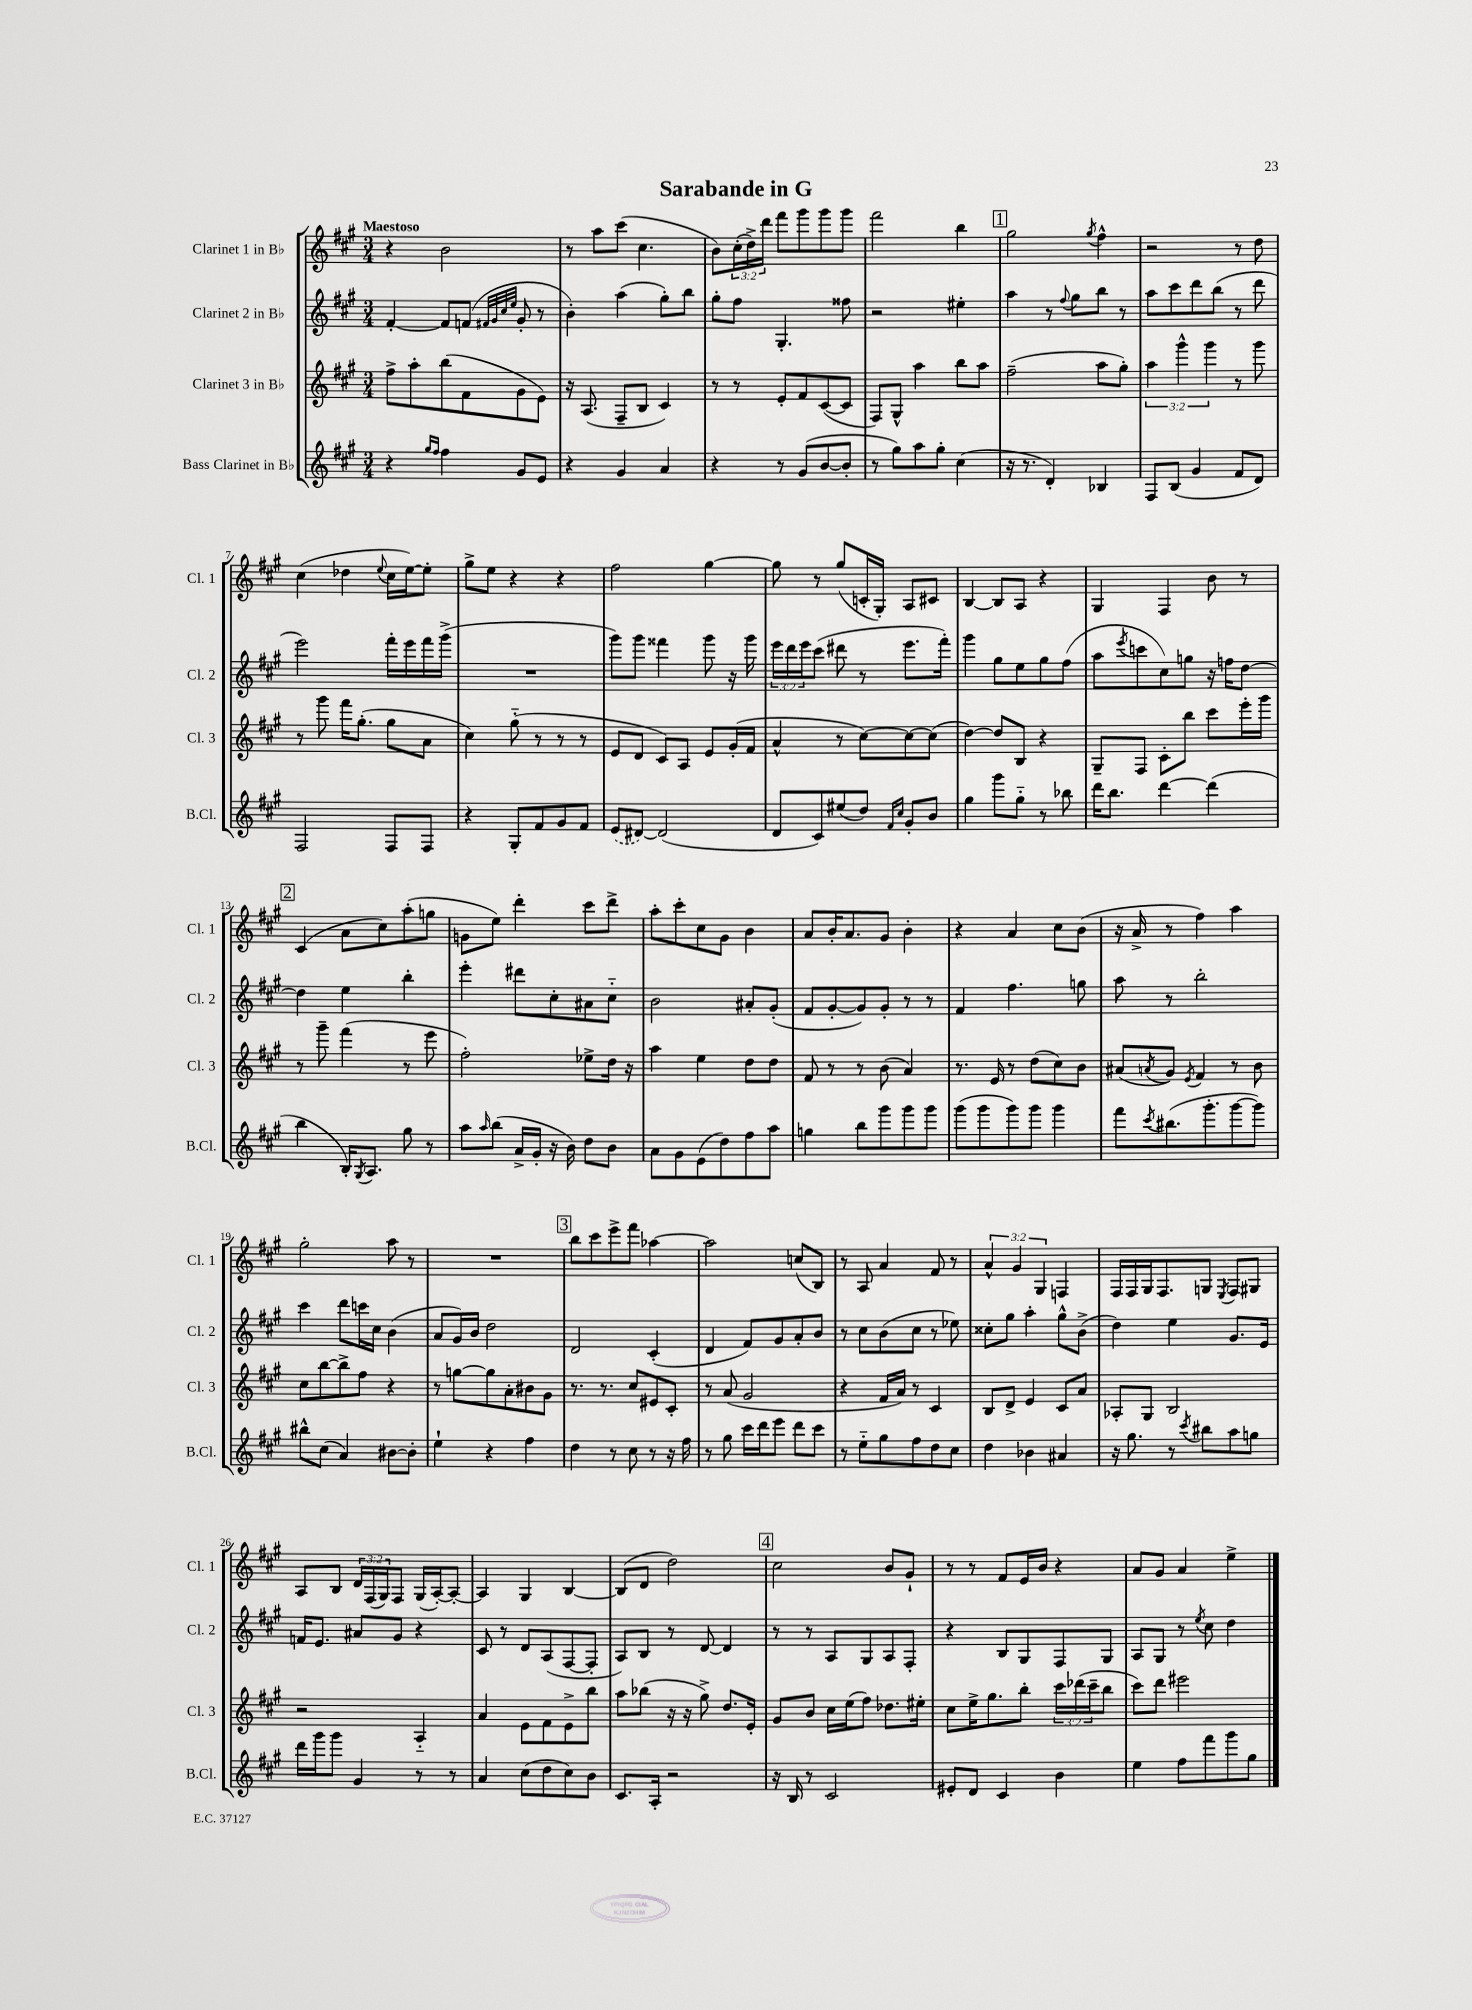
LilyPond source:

\header { title = "Sarabande in G" }
<<
\new StaffGroup <<
\new Staff = "s0" \with { instrumentName = "Clarinet 1 in Bb" shortInstrumentName = "Cl. 1" } {
    \clef treble \key a \major \numericTimeSignature \time 3/4 \override Staff.TupletNumber.text = #tuplet-number::calc-fraction-text \tempo "Maestoso"
    r4 b'2 |
    r8 a''8 cis'''8( cis''4. |
    b'8) \tuplet 3/2 { cis''16-.( d''16->) d'''16 } fis'''8 gis'''8 gis'''8 gis'''8 |
    fis'''2 b''4 |
    \mark \markup { \box "1" } gis''2 \acciaccatura { gis''8 } fis''4-^ |
    r2 r8 d''8 |
    cis''4( des''4 \appoggiatura { e''8 } cis''16 e''16~) e''8-. |
    gis''8-> e''8 r4 r4 |
    fis''2 gis''4~ |
    gis''8 r8 gis''8( c'16-. gis16-.) a8 cis'8 |
    b4~ b8 a8 r4 |
    gis4 fis4 b'8 r8 |
    \mark \markup { \box "2" } cis'4( a'8 cis''8) a''8-.( g''8 |
    g'8 e''8) d'''4-. cis'''8 d'''8-> |
    a''8-. cis'''8-. cis''8 gis'8 b'4 |
    a'8 b'16-. a'8. gis'8 b'4-. |
    r4 a'4 cis''8 b'8( |
    r16 a'16-> r8 fis''4) a''4 |
    gis''2-. a''8 r8 |
    R2. |
    \mark \markup { \box "3" } b''8 cis'''8 e'''8-> fis'''8 aes''4~ |
    aes''2 c''8( b8) |
    r8 a8 a'4 fis'8 r8 |
    \tuplet 3/2 { a'4-^ gis'4 gis4 } f4 |
    fis16 fis16 gis16 fis8. g8 \acciaccatura { e8 } fis8 gis8 |
    a8 b8 \tuplet 3/2 { d'16 fis16( gis16) } fis8 gis16( a16~-.) a8~-. |
    a4 gis4 b4~ |
    b8( d'8 d''2) |
    \mark \markup { \box "4" } cis''2 b'8 gis'8-! |
    r8 r8 fis'8 e'16 b'16 r4 |
    a'8 gis'8 a'4 e''4-> \bar "|." |
}
\new Staff = "s1" \with { instrumentName = "Clarinet 2 in Bb" shortInstrumentName = "Cl. 2" } {
    \clef treble \key a \major \numericTimeSignature \time 3/4 \override Staff.TupletNumber.text = #tuplet-number::calc-fraction-text
    fis'4~-. fis'8 f'8( \grace { fis'32 gis'32 cis''32 e''32 } gis'8-. r8 |
    b'4-.) a''4( gis''8-.) b''8 |
    gis''8-. fis''8 gis4.-. fisis''8 |
    r2 eis''4-. |
    \mark \markup { \box "1" } a''4 r8 \appoggiatura { fis''8 } gis''8 b''8 r8 |
    a''8 cis'''8 d'''8 b''8( r8 d'''8 |
    e'''2) fis'''16-. e'''16 fis'''16 gis'''16->( |
    R2. |
    gis'''8) gis'''8 fisis'''4 gis'''8 r16 gis'''16 |
    \tuplet 3/2 { e'''16 d'''16 e'''16 } cis'''8( dis'''8 r8 e'''8. fis'''16-.) |
    gis'''4 gis''8 e''8 gis''8 fis''8( |
    a''8 \acciaccatura { e'''8 } c'''8 cis''8) g''8 r16 f''16 d''8~ |
    \mark \markup { \box "2" } d''4 e''4 b''4-. |
    e'''4-. dis'''8 cis''8-. ais'8 cis''8-_ |
    b'2 ais'8-. gis'8-.( |
    fis'8 gis'8~-. gis'8) gis'8-. r8 r8 |
    fis'4 fis''4. g''8 |
    a''8 r8 b''2-. |
    cis'''4 d'''8 c'''16 cis''16 b'4( |
    a'8 gis'16) b'16 d''2 |
    \mark \markup { \box "3" } d'2 cis'4-.( |
    d'4 fis'8) gis'8 a'8-. b'8 |
    r8 cis''8 b'8( cis''8 r8 ees''8) |
    cisis''8-. gis''8 a''4-. gis''8-^ b'8->( |
    d''4) e''4 gis'8. e'16 |
    f'16 e'8. ais'8 gis'8 r4 |
    cis'8 r8 d'8 a8( fis8~ fis8-. |
    a8) b8 r8 d'8~ d'4 |
    \mark \markup { \box "4" } r8 r8 a8 gis8 a8 fis8-. |
    r4 b8 gis8 fis8 gis8 |
    a8 gis8 r8 \acciaccatura { e''8 } cis''8 d''4 \bar "|." |
}
\new Staff = "s2" \with { instrumentName = "Clarinet 3 in Bb" shortInstrumentName = "Cl. 3" } {
    \clef treble \key a \major \numericTimeSignature \time 3/4 \override Staff.TupletNumber.text = #tuplet-number::calc-fraction-text
    fis''8-> a''8-. b''8( fis'8 gis'8 e'8) |
    r16 a8.( fis8-- b8 cis'4) |
    r8 r8 e'8-. fis'8 cis'8~( cis'8 |
    fis8) gis8-^ a''4 b''8 a''8 |
    \mark \markup { \box "1" } fis''2--( a''8 gis''8-.) |
    \tuplet 3/2 { a''4 gis'''4-^ gis'''4 } r8 gis'''8 |
    r8 gis'''8 fis'''16 gis''8.-.( gis''8 a'8 |
    cis''4) gis''8-_( r8 r8 r8 |
    e'8 d'8 cis'8) a8 e'8 gis'16-.( fis'16 |
    a'4-^ r8 cis''8~) cis''8~ cis''8( |
    d''4~) d''8 b8 r4 |
    gis8-- fis8 cis'8-. b''8 cis'''8 e'''16-. gis'''16 |
    \mark \markup { \box "2" } r8 gis'''8-- fis'''4( r8 e'''8 |
    fis''2-.) ees''8-> d''16 r16 |
    a''4 e''4 d''8 d''8 |
    fis'8 r8 r8 b'8( a'4) |
    r8. e'16 r8 d''8( cis''8) b'8 |
    ais'8( \acciaccatura { a'8 } gis'8) \acciaccatura { e'8 } fis'4 r8 b'8 |
    cis''8 b''8~ b''8-> fis''8 r4 |
    r8 g''8~ g''8 a'8-. bis'8 gis'8 |
    \mark \markup { \box "3" } r8. r8. cis''8 eis'8 cis'8-. |
    r8 a'8( gis'2 |
    r4 fis'16 a'16) r8 cis'4 |
    b8 d'8-> e'4 cis'8 a'8 |
    aes8-. gis8 b2 |
    r2 a4-_ |
    a'4 e'8 fis'8 e'8-> b''8 |
    a''8 bes''8( r16 r16 gis''8->) d''8. e'16-. |
    \mark \markup { \box "4" } gis'8 b'8 cis''16 e''16( fis''8) des''8. eis''16-. |
    cis''8 e''16-> gis''8. b''8-. \tuplet 3/2 { cis'''16 des'''16( cis'''16-- } b''8 |
    cis'''8) d'''8 eis'''2 \bar "|." |
}
\new Staff = "s3" \with { instrumentName = "Bass Clarinet in Bb" shortInstrumentName = "B.Cl." } {
    \clef treble \key a \major \numericTimeSignature \time 3/4
    r4 \grace { gis''16 fis''16 } fis''4 gis'8 e'8 |
    r4 gis'4 a'4 |
    r4 r8 gis'8( b'8~ b'8-. |
    r8 gis''8) a''8 gis''8-. cis''4( |
    \mark \markup { \box "1" } r16 r8. d'4-.) bes4 |
    fis8 b8( gis'4 fis'8 d'8) |
    fis2 fis8 fis8 |
    r4 gis8-. fis'8 gis'8 fis'8 |
    \once \slurDashed e'8( dis'8~) dis'2( |
    d'8 cis'8) eis''8( d''8) \grace { fis'16 cis''16 } gis'8-. b'8 |
    gis''4 gis'''8 gis''8-_ r8 bes''8 |
    d'''16 b''8. d'''4~ d'''4( |
    \mark \markup { \box "2" } b''4 b16-.) \acciaccatura { gis8 } a8. gis''8 r8 |
    a''8 \grace { a''16 } b''8( a'16-> gis'16-. r16 b'16) d''8 b'8 |
    a'8 gis'8 e'8( d''8) fis''8 a''8 |
    g''4 b''8 gis'''8 gis'''8 gis'''8 |
    gis'''8( gis'''8 gis'''8) gis'''8 gis'''4 |
    fis'''8 \acciaccatura { cis'''8 } bis''8.( gis'''8.-. gis'''8~ gis'''8) |
    bis''8-^ cis''8( a'4) bis'8~ bis'8-. |
    e''4-! r4 fis''4 |
    \mark \markup { \box "3" } d''4 r8 cis''8 r8 r16 fis''16 |
    r8 gis''8 cis'''16 d'''16 e'''8 d'''8 cis'''8 |
    r8 e''8-_ gis''8 fis''8 d''8 cis''8 |
    d''4 bes'4 ais'4 |
    r16 gis''8. r8 \acciaccatura { cis'''8 } bis''8 a''8 g''8 |
    d'''16 gis'''16 gis'''8 gis'4 r8 r8 |
    a'4 cis''8( d''8 cis''8) b'8 |
    cis'8. a16-. r2 |
    \mark \markup { \box "4" } r16 b16 r8 cis'2 |
    eis'8-. d'8 cis'4 b'4 |
    e''4 fis''8 fis'''8 gis'''8 gis''8 \bar "|." |
}
>>
>>
